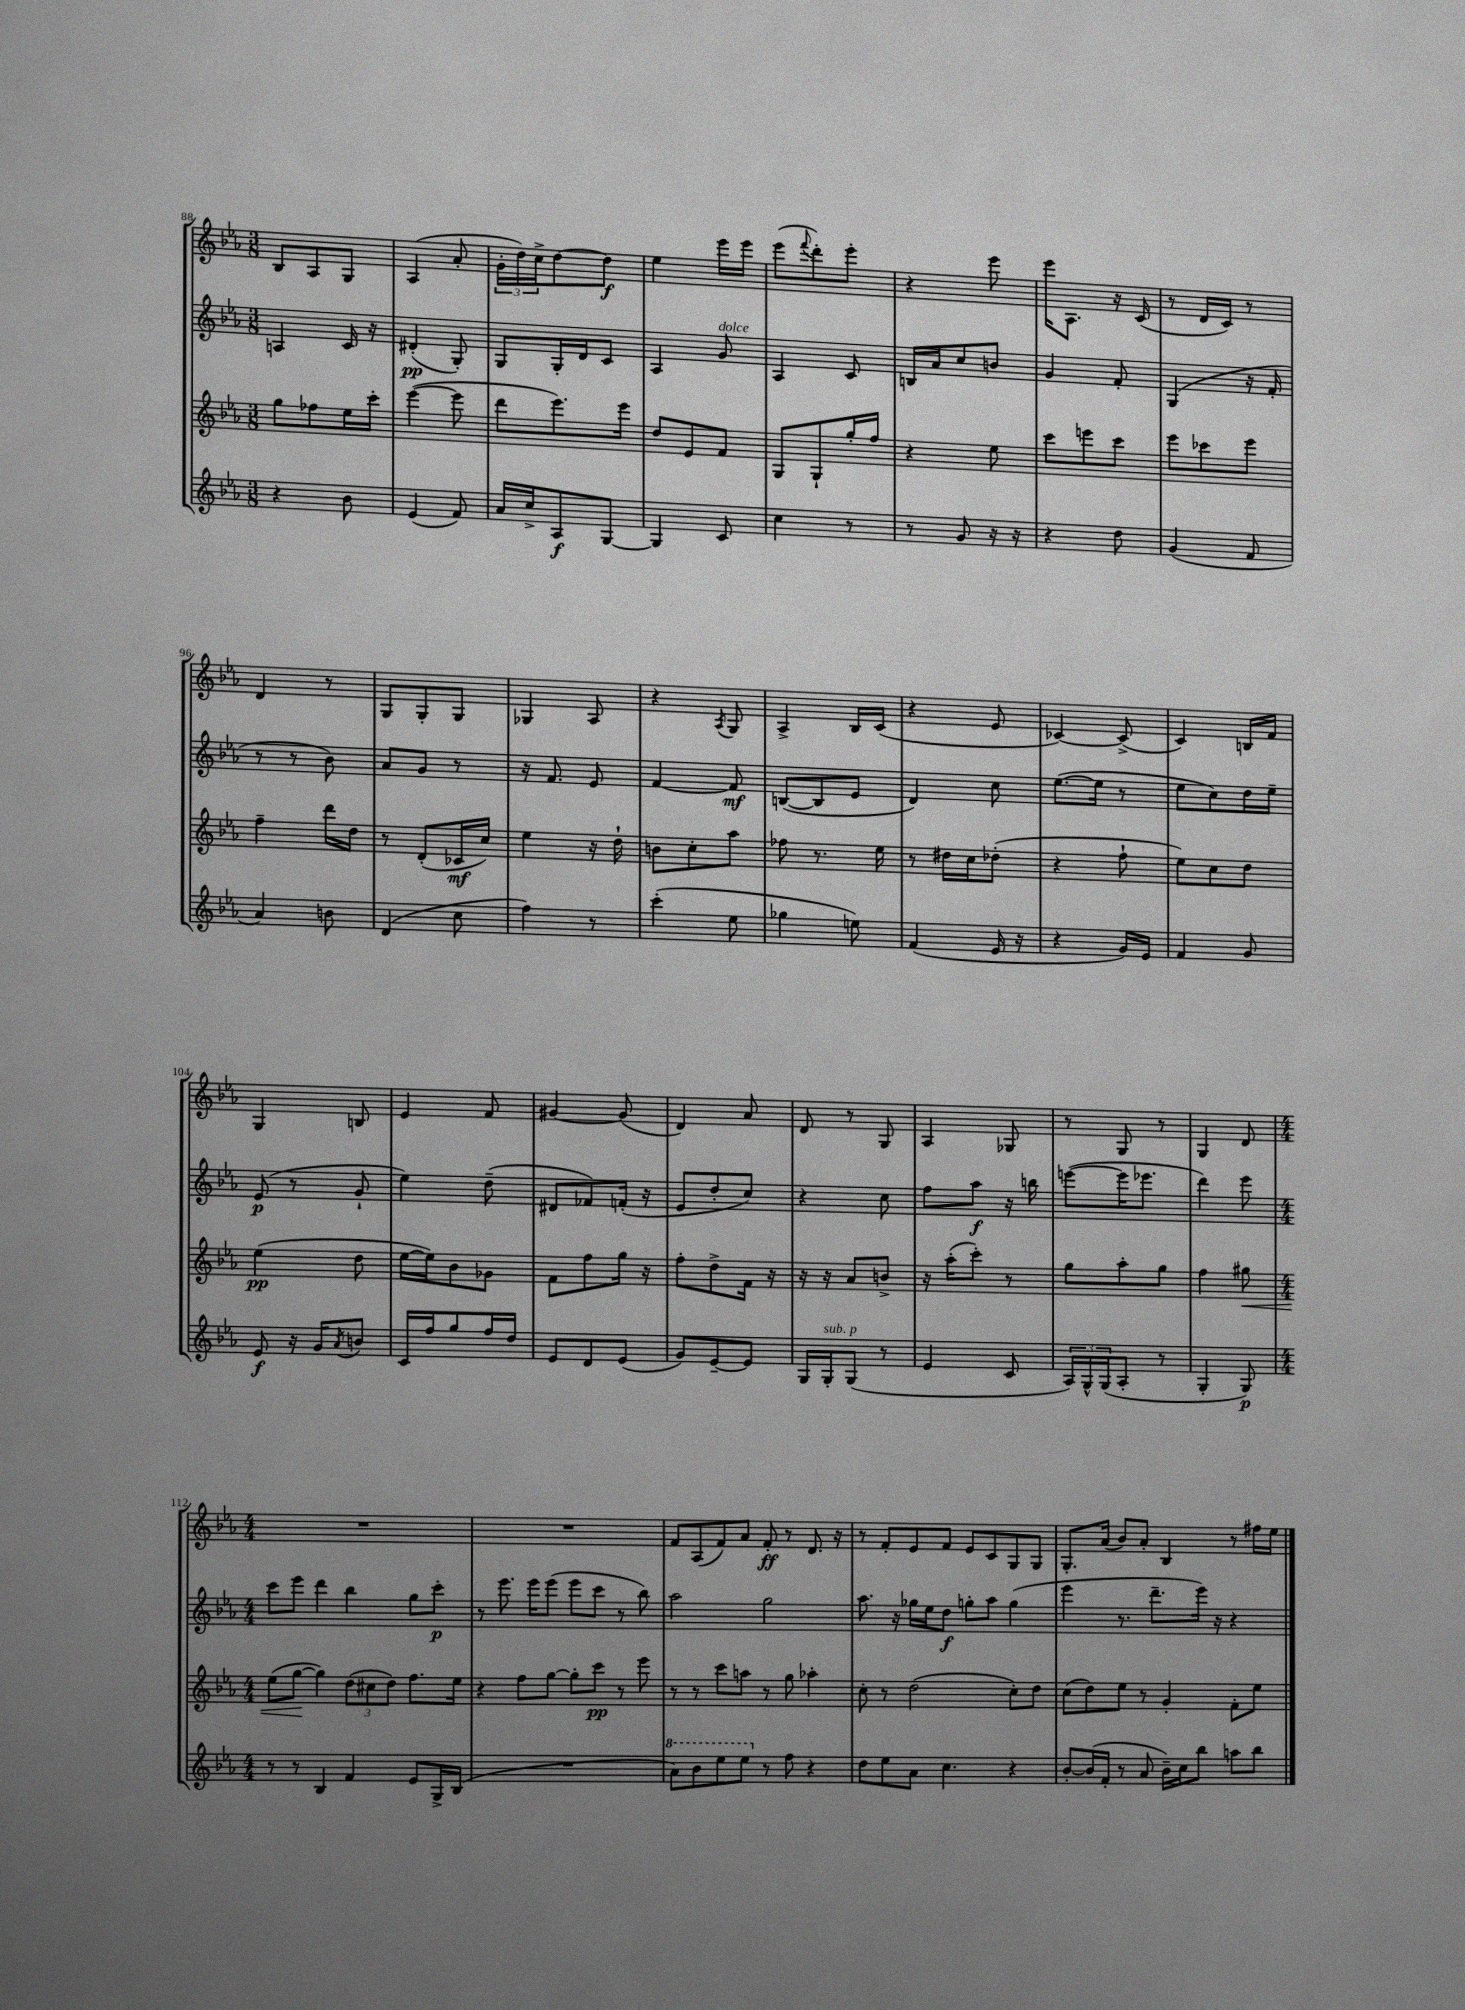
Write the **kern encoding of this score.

**kern	**kern	**kern	**kern
*staff4	*staff3	*staff2	*staff1
*clefG2	*clefG2	*clefG2	*clefG2
*k[b-e-a-]	*k[b-e-a-]	*k[b-e-a-]	*k[b-e-a-]
*M3/8	*M3/8	*M3/8	*M3/8
4r	8gg	4A	8B-
.	8ff-	.	8A-
8b-	16ee-	16c	8G
.	16ccc'	16r	.
=	=	=	=
(4e-	([4eee-	(4d#'	(4A-
8f)	8eee-]	8G')	8a-'
=	=	=	=
16a-	8ddd	8G	24g'
.	.	.	24dd)
16cc^	.	.	.
.	.	.	24cc^
8A-	8.eee-)	16G'	[8dd
.	.	16d	.
[8G	.	8c	8dd]
.	16eee-	.	.
=	=	=	=
4G]	8dd	4A-	4ee-
.	8e-	.	.
8c	8f	8g	16eee-
.	.	.	16eee-
=	=	=	=
4cc	8G	4A-	(8eee-
.	.	.	8qqfff
.	8G`	.	8ddd')
8r	16gg'	8c	8eee-'
.	16ff	.	.
=	=	=	=
8r	4r	16B	4r
.	.	16a-	.
8g	.	8cc	.
16r	8ee-	8b	8eee-
16r	.	.	.
=	=	=	=
4r	8ccc	4g	16eee-
.	.	.	8.A-
.	8eee	.	.
8dd	8ccc	8f'	16r
.	.	.	(16c
=	=	=	=
(4g	8eee-	(4G	8r
.	8ccc-	.	16d
.	.	.	16c)
8f	8eee-	16r	8r
.	.	16f'	.
=	=	=	=
4a-)	4ff~	8r	4d
.	.	8r	.
8b	16ddd	8b-)	8r
.	16dd	.	.
=	=	=	=
(4d	8r	8a-	8G
.	(8d'	8g	8G'
8cc	16c-	8r	8G
.	16cc)	.	.
=	=	=	=
4ff)	4ee-	16r	4G-
.	.	8.f	.
8r	16r	8e-	8A-
.	16dd`	.	.
=	=	=	=
(4ccc'	8b	[4f	4r
.	8cc'	.	.
.	.	.	8qA-
8ee-	8aa-	8f]	8G
=	=	=	=
4gg-	8ff-	([8B	4A-^
.	8.r	8B]	.
8ee)	.	8e-	16B-
.	16ee-	.	(16c
=	=	=	=
(4f	8r	4d)	4r
.	16dd#	.	.
.	16cc	.	.
16e-	(8dd-'	8cc	8e-
16r	.	.	.
=	=	=	=
4r	4r	([8.ee-	[4c-)
.	.	16ee-]	.
16g)	8ff`	8r	(8c-^]
16e-	.	.	.
=	=	=	=
4f	8ee-)	8ee-	4c)
.	8cc	8cc)	.
8g	8dd	16dd	16B
.	.	16ee-~	16f
=	=	=	=
8e-	(4ee-	(8e-	4G
16r	.	8r	.
16g	.	.	.
8qa-	.	.	.
8b	8dd	8g`	8B
=	=	=	=
16c	[16ee-	4ee-)	4e-
16ff	16ee-])	.	.
8gg	8b-	.	.
16ff	8g-	(8dd~	8f
16dd	.	.	.
=	=	=	=
8e-	8f	8d#	[4g#
8d	8ff	8f-)	.
(8e-	16gg	(16f'	(8g#]
.	16r	16r	.
=	=	=	=
8g)	8ff'	8e-	4d)
[8e-~	8dd^	8dd'	.
8e-]	16f	8cc)	8a-
.	16r	.	.
=	=	=	=
16G	16r	4r	8d
16G'	16r	.	.
(8G	8a-	.	8r
8r	8b^	8cc	8G
=	=	=	=
4e-	16r	8ff	4A-
.	(16aa-'	.	.
.	8ccc')	8aa-	.
8c	8r	16r	8G-
.	.	16bb	.
=	=	=	=
24A-)	8gg	([8eee	8r
24G^^	.	.	.
(24G	.	.	.
8A-'	8aa-'	16eee]	8G
.	.	8.eee-	.
8r	8gg	.	8r
=	=	=	=
4G'	4ff	4ddd)	4G
8G)	8gg#	8eee-	8d
=	=	=	=
*M4/4	*M4/4	*M4/4	*M4/4
8r	(8ee-	8ccc	1r
8r	[8gg	8eee-	.
4B-	4gg])	4ddd	.
4f	(12dd	4bb-	.
.	12cc#	.	.
.	12dd)	.	.
8e-	8.ff	8gg	.
16G^	.	8ccc'	.
(16B-	16ee-	.	.
=	=	=	=
1r	4r	8r	1r
.	.	8.eee-	.
.	8ff	.	.
.	.	16eee-	.
.	[8gg	(8eee-	.
.	8gg']	8eee-	.
.	8ccc	8ccc	.
.	8r	8r	.
.	8eee-	8bb-)	.
=	=	=	=
8aa-)	8r	2aa-	8f
8bb-	8r	.	(8A-
8eee-	8ccc	.	8f)
8eee-	8aa	.	8a-
8r	8r	2gg	8f'
8ff	8gg	.	8r
4r	4aa-'	.	8.d
.	.	.	16r
=	=	=	=
8dd	8cc'	8.aa-	8r
8ee-	8r	.	8f'
.	.	16r	.
8a-	(2dd	16gg-	8e-
.	.	16ee-	.
4.cc	.	8dd	8f
.	.	8gg'	8e-
.	.	8aa-	8c
4r	8cc')	(4gg	8G
.	8dd	.	8G
=	=	=	=
[8b-'	(8cc	4eee-	8.G'
(16b-]	8dd)	.	.
16f'	.	.	(16a-
8r	8ee-	8.r	8b-)
8a-	8r	.	8a-'
.	.	8.ddd~	.
16b-~)	4g'	.	4B-
16cc	.	.	.
8bb-	.	16eee-)	.
.	.	16r	.
8aa	8f'	4r	8r
8bb-	8ee-	.	16ff#
.	.	.	16ee-
==	==	==	==
*-	*-	*-	*-
